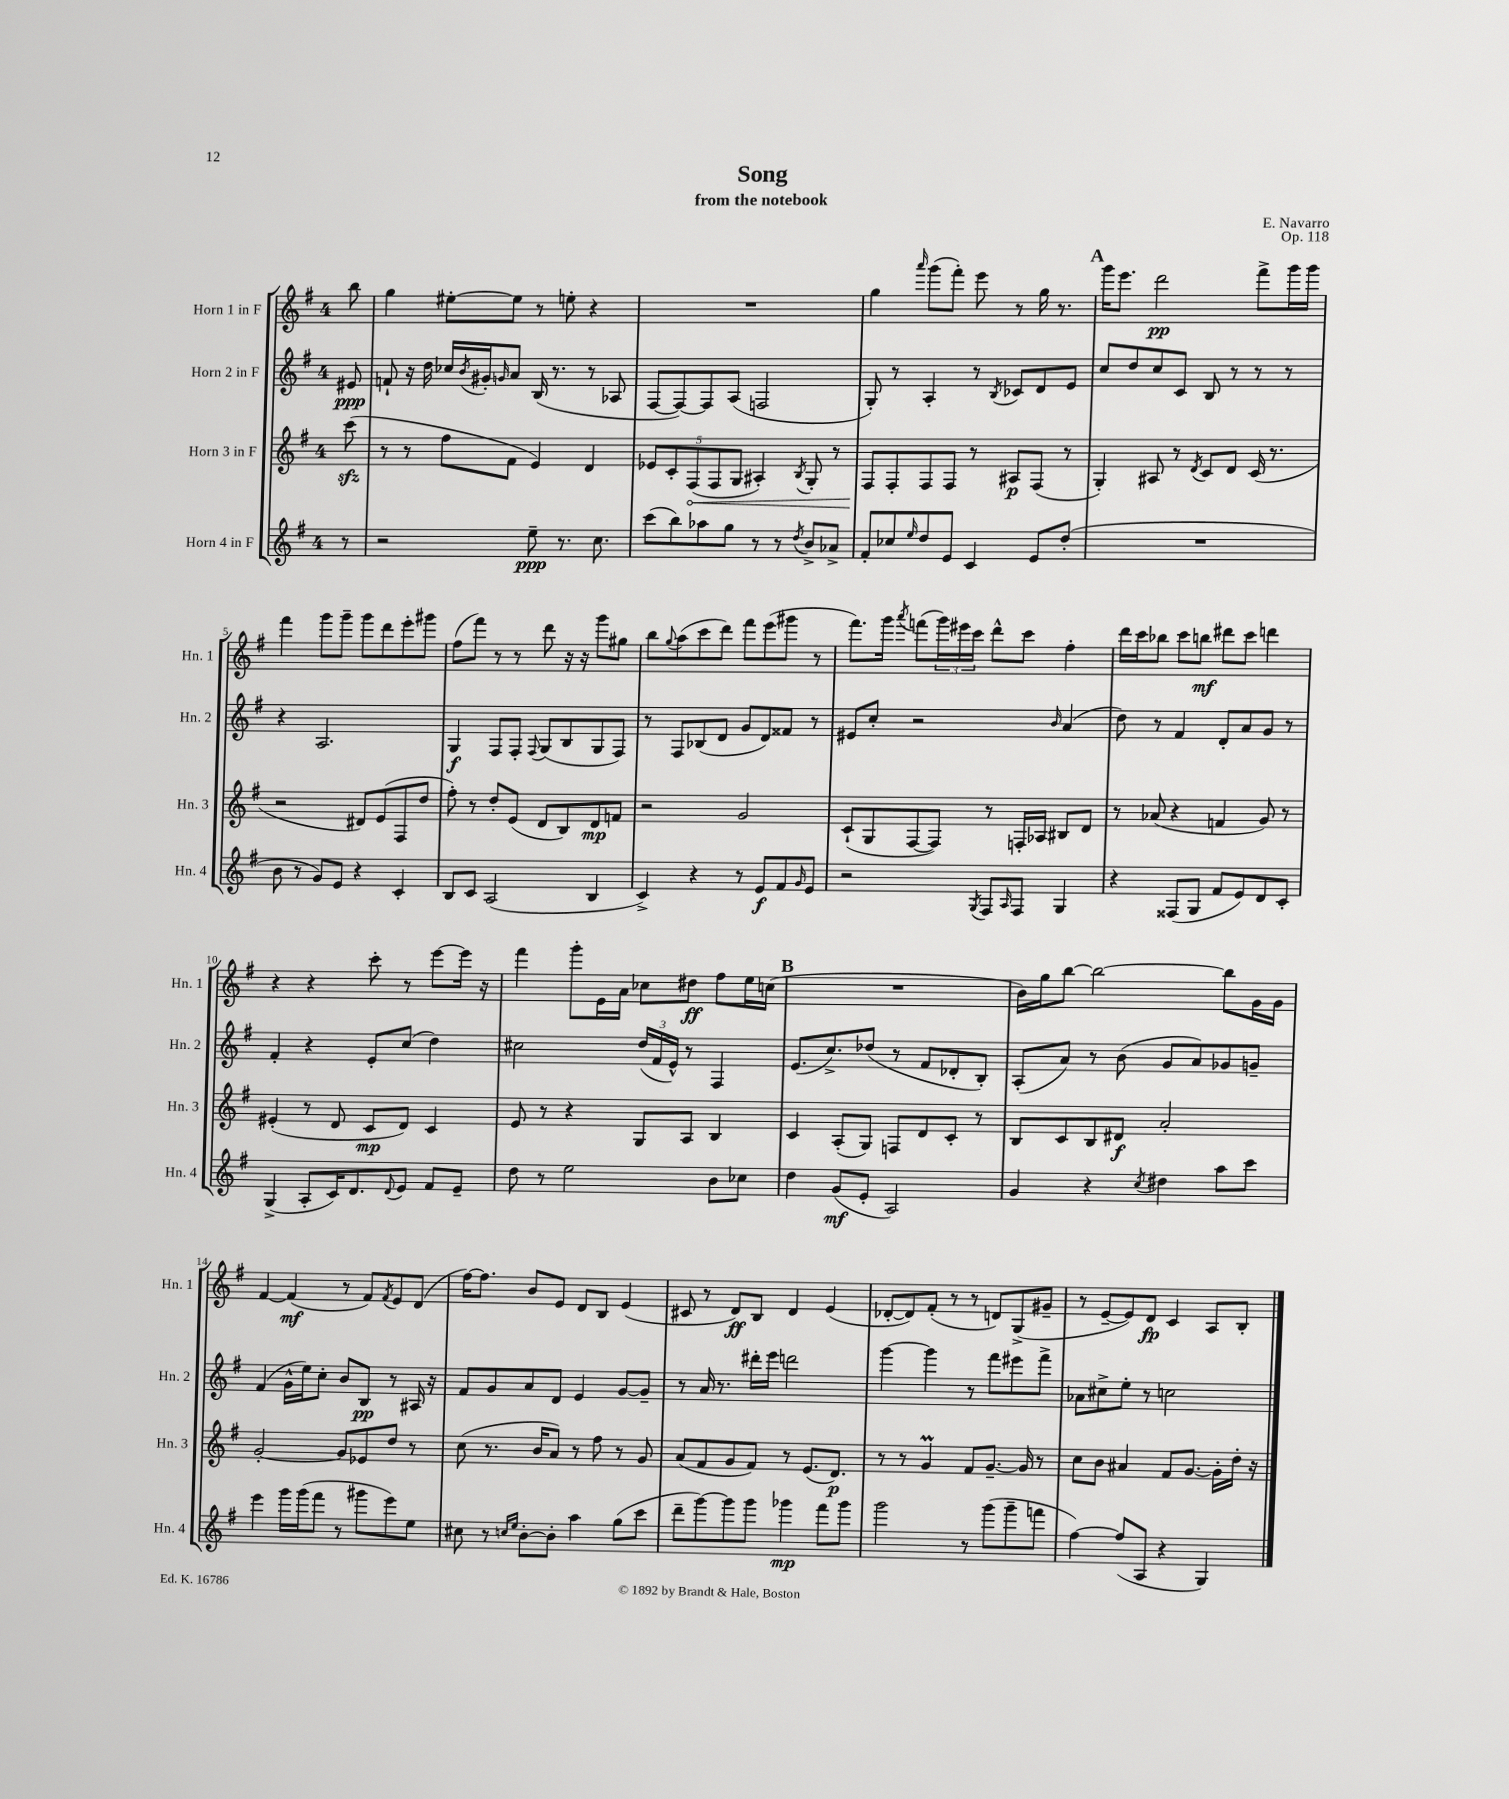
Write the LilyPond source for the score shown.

\header { title = "Song" composer = "E. Navarro" subtitle = "from the notebook" opus = "Op. 118" }
<<
\new StaffGroup <<
\new Staff = "s0" \with { instrumentName = "Horn 1 in F" shortInstrumentName = "Hn. 1" } {
    \clef treble \key g \major \once \override Staff.TimeSignature.style = #'single-digit \time 4/4 \partial 8
    b''8 |
    g''4 eis''8~-. eis''8 r8 e''8-. r4 |
    R1 |
    g''4 \grace { a'''16 } g'''8( fis'''8-.) e'''8 r8 g''16 r8. |
    \mark \markup { \bold "A" } g'''16 e'''8. d'''2\pp fis'''8-> g'''16 g'''16 |
    fis'''4 g'''8 g'''8-- g'''8 d'''8 e'''8-. gis'''8 |
    fis''8( fis'''8) r8 r8 d'''8 r16 r16 g'''8 gis''8 |
    b''8 \appoggiatura { g''8 } a''8( c'''8 d'''8) fis'''8 e'''8( gis'''8 r8 |
    fis'''8.) g'''16 \acciaccatura { a'''8 } f'''8( \tuplet 3/2 { g'''16) eis'''16 c'''16 } d'''8-^ c'''8 fis''4-. |
    d'''16 c'''16 bes''8 c'''8 b''8\mf dis'''8 c'''8 d'''4 |
    r4 r4 c'''8-. r8 e'''8~ e'''16 r16 |
    fis'''4 g'''8-. e'16 a'16 ces''8 dis''8\ff fis''8 e''16 c''16( |
    \mark \markup { \bold "B" } R1 |
    b'16) g''16 b''8~ b''2~ b''8 g'16 g'16 |
    fis'4~ fis'4\mf( r8 fis'8) \acciaccatura { fis'8 } e'8 d'8( |
    fis''16~) fis''8. b'8 e'8 d'8 b8 e'4( |
    cis'8 r8 d'8\ff) b8 d'4 e'4( |
    des'8~-. des'8) fis'8-.( r8 r8 d'8) g8->( gis'8-- |
    r8 e'8~-- e'8) d'8\fp c'4 a8 b8-. \bar "|." |
}
\new Staff = "s1" \with { instrumentName = "Horn 2 in F" shortInstrumentName = "Hn. 2" } {
    \clef treble \key g \major \once \override Staff.TimeSignature.style = #'single-digit \time 4/4 \partial 8
    eis'8\ppp |
    f'8-! r16 d''16 ces''16 \acciaccatura { b'8 } gis'16-. \grace { g'16 } a'8 b16( r8. r8 aes8 |
    fis8~ fis8~) fis8 a8( f2 |
    g8-.) r8 a4-. r8 \acciaccatura { b8 } ces'8 d'8 e'8 |
    \mark \markup { \bold "A" } c''8 d''8 c''8 c'8 b8 r8 r8 r8 |
    r4 a2. |
    g4\f fis8 fis8-. \appoggiatura { fis8 } g8( b8 g8 fis8) |
    r8 fis8 bes8( d'8 g'8 d'8) fisis'8 r8 |
    eis'8 c''8-. r2 \grace { b'16 } a'4( |
    d''8) r8 fis'4 d'8-. a'8 g'8 r8 |
    fis'4-. r4 e'8-. c''8( d''4) |
    cis''2 \tuplet 3/2 { d''16( fis'16 e'16-^) } r8 fis4 |
    \mark \markup { \bold "B" } e'8.( c''8.->) des''8( r8 fis'8 des'8-. b8-.) |
    a8-.( a'8) r8 b'8( g'8 a'8) ges'8 g'8-- |
    fis'4( g'16-^ e''16) c''8-. b'8 b8\pp r8 ais16 r16 |
    fis'8 g'8 a'8 d'8 e'4 g'8~ g'8-- |
    r8 a'16 r8. dis'''16-. e'''16 d'''2 |
    g'''4~ g'''4 r8 fis'''8 eis'''8 fis'''8-> |
    aes'8 cis''8-> e''8-. r8 c''2 \bar "|." |
}
\new Staff = "s2" \with { instrumentName = "Horn 3 in F" shortInstrumentName = "Hn. 3" } {
    \clef treble \key g \major \once \override Staff.TimeSignature.style = #'single-digit \time 4/4 \partial 8
    c'''8\sfz( |
    r8 r8 fis''8 fis'8 e'4) d'4 |
    \tuplet 5/4 { ees'8 c'8-. \once \override Hairpin.circled-tip = ##t fis8\<( fis8 g8 } ais4-.) \acciaccatura { b8 } g8-. r8 |
    fis8\! fis8-. fis8 fis8 r8 ais8\p fis8( r8 |
    \mark \markup { \bold "A" } g4-.) ais8 r8 \acciaccatura { d'8 } c'8 d'8 c'16( r8. |
    r2 dis'8) e'8( fis8 d''8 |
    fis''8-.) r8 d''8-. e'8( d'8 b8) d'8\mp f'8 |
    r2 g'2 |
    c'8-!( g8 fis8~ fis8) r8 f16-. aes16 bis8 d'8 |
    r8 aes'8( r4 f'4 g'8) r8 |
    eis'4-.( r8 d'8 c'8\mp d'8) c'4 |
    e'8 r8 r4 g8 a8 b4 |
    \mark \markup { \bold "B" } c'4 a8-.( g8) f8 d'8 c'8-. r8 |
    b8 c'8 b8 dis'8\f a'2-. |
    g'2~-. g'8 ees'8 d''8 r8 |
    c''8( r8. b'16 a'8) r8 fis''8 r8 g'8 |
    a'8( fis'8 g'8 fis'8) r8 e'8.( d'8.\p) |
    r8 r8 g'4\prall fis'8 g'8.~-- g'16 r8 |
    c''8 b'8 ais'4 fis'8 g'8.~ g'16-. d''16-. r16 \bar "|." |
}
\new Staff = "s3" \with { instrumentName = "Horn 4 in F" shortInstrumentName = "Hn. 4" } {
    \clef treble \key g \major \once \override Staff.TimeSignature.style = #'single-digit \time 4/4 \partial 8
    r8 |
    r2 e''8--\ppp r8. c''8. |
    c'''8( b''8) aes''8 g''8 r8 r8 \acciaccatura { d''8 } b'8-> aes'8-> |
    fis'8-. ces''8 \grace { e''16 } d''8 e'8 c'4 e'8 d''8-.( |
    \mark \markup { \bold "A" } R1 |
    b'8 r8 g'8) e'8 r4 c'4-. |
    b8 c'8 a2( b4 |
    c'4->) r4 r8 e'8\f fis'8 \grace { g'16 } e'8 |
    r2 \acciaccatura { g8 } fis8 \grace { a16 } fis8 g4 |
    r4 fisis8( g8 fis'8 e'8) d'8 c'8-. |
    g4->( a8-. c'16) d'8. \appoggiatura { d'8 } e'8 fis'8 e'8-- |
    d''8 r8 e''2 b'8 ces''8 |
    \mark \markup { \bold "B" } d''4 g'8\mf( e'8-. a2) |
    g'4 r4 \acciaccatura { c''8 } dis''4 a''8 c'''8 |
    e'''4 g'''16 g'''16( fis'''8 r8 gis'''8 e'''8) e''8 |
    cis''8 r8 \grace { c''16 e''16 } b'8~-. b'8-. a''4 g''8( c'''8 |
    d'''8-- g'''8~) g'''8 g'''8 ges'''4\mp fis'''8 ges'''8 |
    g'''2 r8 g'''8( g'''8-- f'''8 |
    fis''4~) fis''8( a8 r4 g4) \bar "|." |
}
>>
>>
